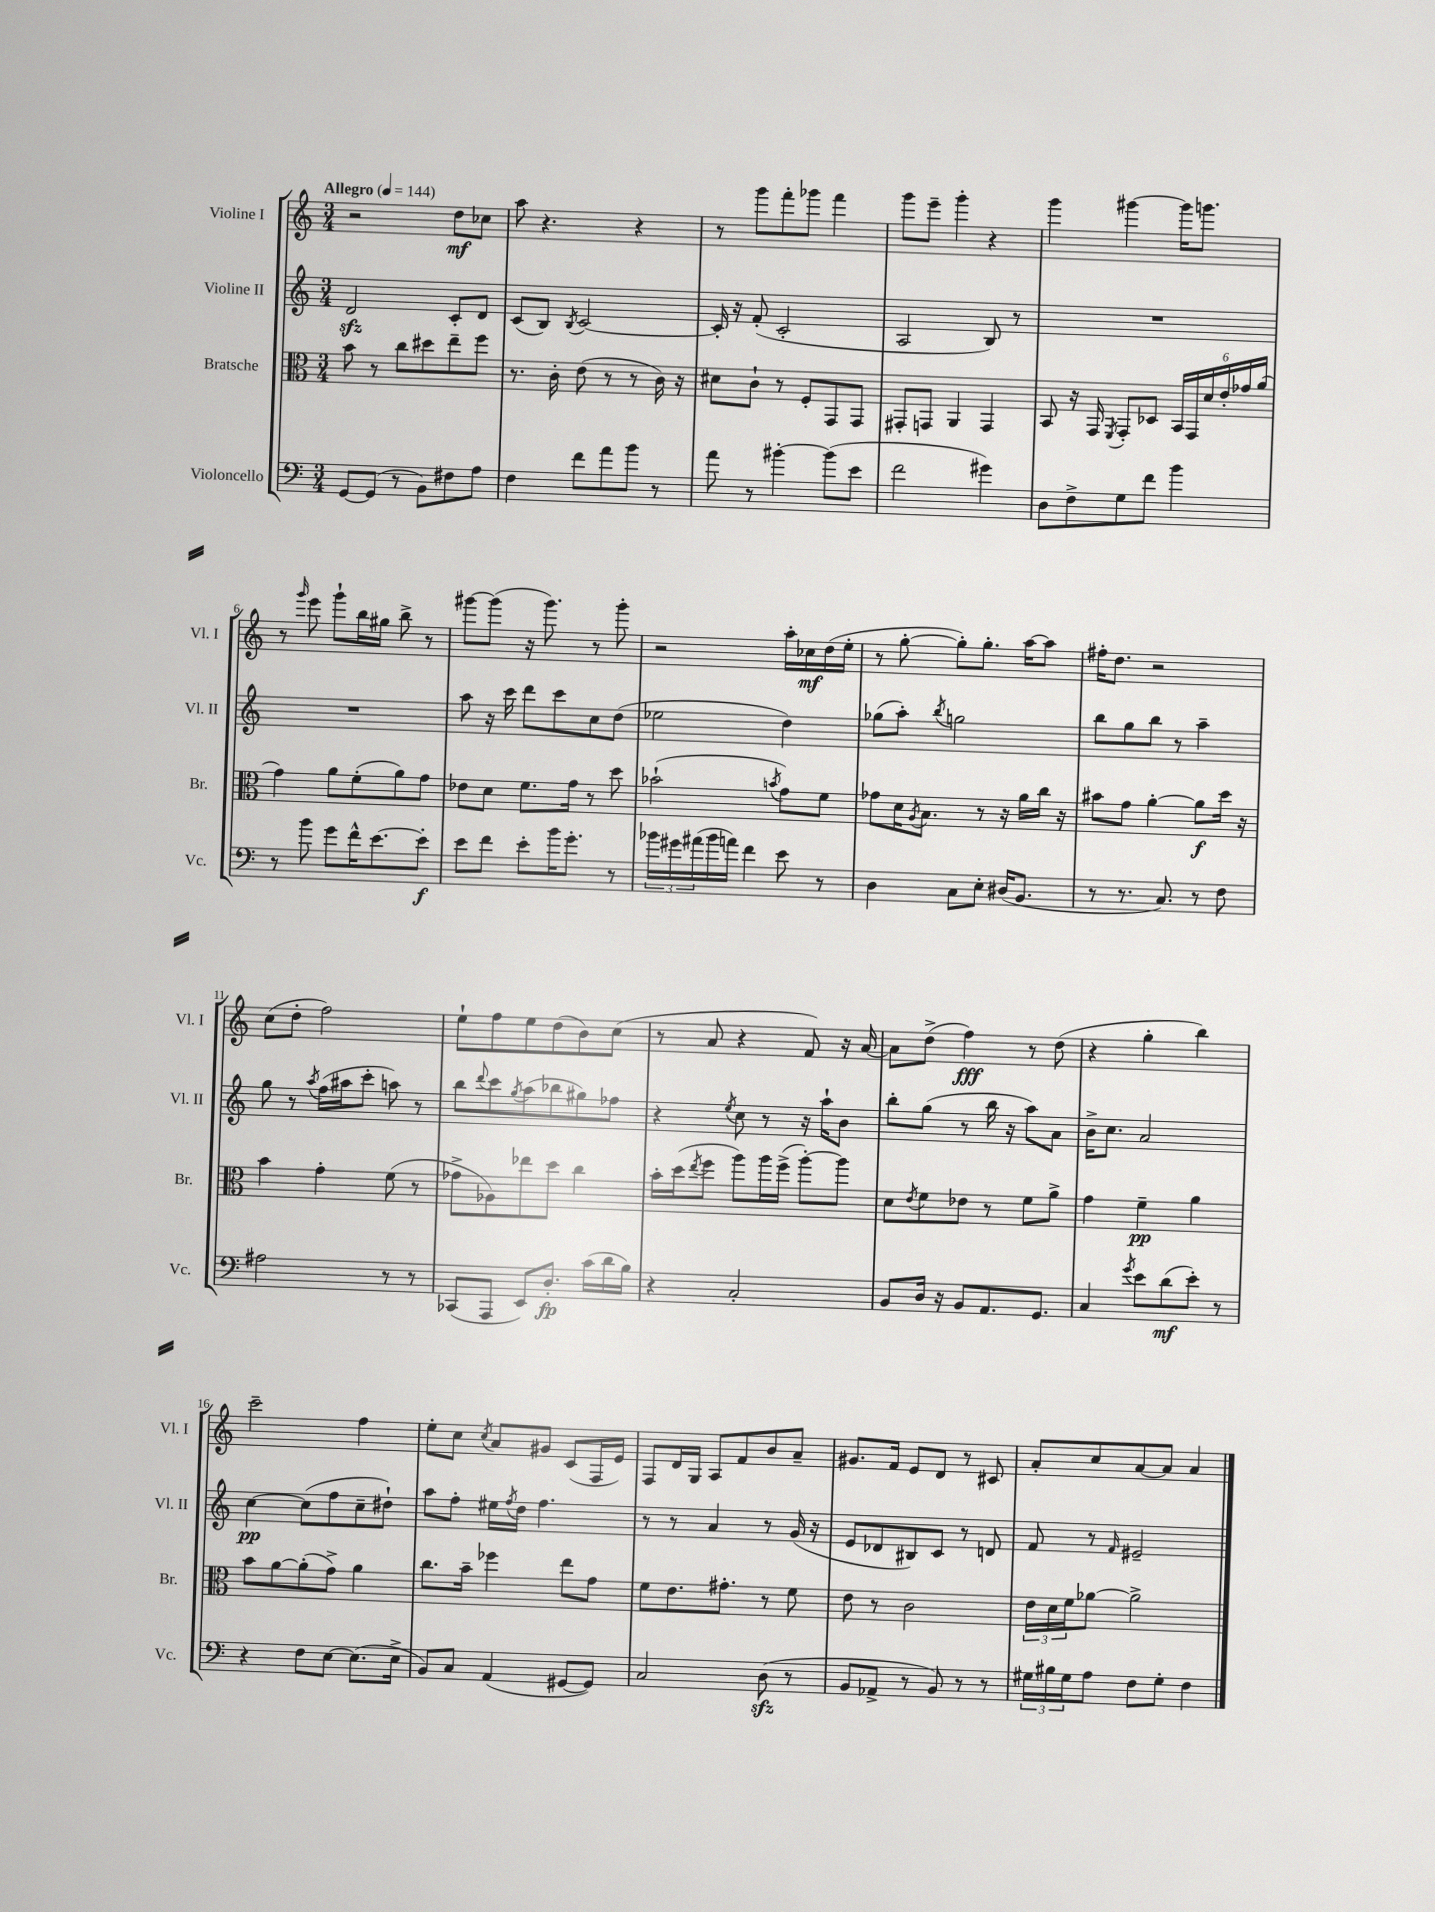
<<
\new StaffGroup <<
\new Staff = "s0" \with { instrumentName = "Violine I" shortInstrumentName = "Vl. I" } {
    \clef treble \key c \major \numericTimeSignature \time 3/4 \tempo "Allegro" 4 = 144
    r2 d''8\mf ces''8 |
    a''8 r4. r4 |
    r8 g'''8 f'''8-. ges'''8 f'''4 |
    g'''8 e'''8-- g'''4-. r4 |
    g'''4 gis'''4~ gis'''16 g'''8. |
    r8 \grace { g'''16 } e'''8 g'''8-! b''16 gis''16 b''8-> r8 |
    gis'''8~ gis'''8( r16 gis'''8.) r8 gis'''8-. |
    r2 a''16-. ces''16\mf d''16( e''16-. |
    r8 g''8~-. g''8-.) g''8.-. a''16~ a''8 |
    fis''16-. d''8. r2 |
    c''8( d''8-. f''2) |
    e''8-! f''8 e''8 d''8( b'8) c''8( |
    r8 a'8 r4 f'8) r16 a'16~ |
    a'8 d''8->( f''4\fff) r8 d''8( |
    r4 g''4-. b''4) |
    c'''2-- f''4 |
    e''8-. c''8 \acciaccatura { c''8 } a'8 gis'8 c'8( f16 e'16) |
    f8 d'16 g16 a8 f'8 b'8 a'8-- |
    gis'8. f'16 e'8 d'8 r8 cis'8 |
    a'8-. c''8 a'8~ a'8 a'4 \bar "|." |
}
\new Staff = "s1" \with { instrumentName = "Violine II" shortInstrumentName = "Vl. II" } {
    \clef treble \key c \major \numericTimeSignature \time 3/4
    d'2\sfz c'8-. d'8 |
    c'8( b8) \acciaccatura { b8 } c'2~ |
    c'16-. r16 f'8-.( c'2-. |
    a2 b8) r8 |
    R2. |
    R2. |
    a''8 r16 c'''16 d'''8 c'''8 c''8 d''8( |
    ees''2 d''4) |
    ges''8( a''8-.) \acciaccatura { b''8 } g''2 |
    b''8 g''8 b''8 r8 a''4-- |
    g''8 r8 \acciaccatura { a''8 } f''16( ais''16 c'''8-. a''8) r8 |
    b''8 \appoggiatura { d'''8 } c'''8 \acciaccatura { g''8 } a''8( bes''8 gis''8) fes''8 |
    r4 \acciaccatura { e''8 } c''8 r8 r16 a''16-! b'8 |
    b''8-. g''8( r8 b''16 r16 a''8) a'8 |
    b'16-> c''8. a'2 |
    c''4~\pp c''8( f''8 c''8-- dis''8-!) |
    a''8 f''8-. eis''16 \acciaccatura { f''8 } d''16 f''4. |
    r8 r8 a'4 r8 g'16( r16 |
    e'8 des'8 bis8) c'8 r8 d'8 |
    f'8 r8 \grace { f'16 } eis'2-- \bar "|." |
}
\new Staff = "s2" \with { instrumentName = "Bratsche" shortInstrumentName = "Br." } {
    \clef alto \key c \major \numericTimeSignature \time 3/4
    b'8 r8 c''8 dis''8 e''8-- f''8 |
    r8. c'16-. e'8( r8 r8 c'16) r16 |
    dis'8 c'8-! r8 f8-. g,8 g,8 |
    gis,8-. g,8 a,4 g,4 |
    b,8 r16 g,16 \acciaccatura { f,8 } g,8-. des8 \tuplet 6/4 { b,16 g,16 d'16 e'16-. ges'16 a'16( } |
    g'4) a'8 f'8-.( a'8) g'8 |
    ees'8 d'8 f'8. g'16 r8 d''8 |
    bes'2-!( \acciaccatura { b'8 } g'8) f'8 |
    ges'8 d'16 \acciaccatura { a8 } b8. r8 r16 a'16 c''16 r16 |
    bis'8 g'8 a'4~-. a'8\f d''16 r16 |
    b'4 g'4-. f'8( r8 |
    ges'8-> aes8) ees''8 d''8 c''4 |
    b'16-. d''16( \acciaccatura { e''8 } f''8 a''8) a''16 f''16->( a''8~-.) a''8 |
    d'8 \acciaccatura { e'8 } f'8 ees'8 r8 f'8 a'8-> |
    g'4 f'4--\pp a'4 |
    b'8 a'8~ a'8-.( g'8->) a'4 |
    c''8. b'16-- fes''4 e''8 g'8 |
    f'8 e'8. gis'8.-. r8 f'8 |
    e'8 r8 c'2 |
    \tuplet 3/2 { e'16 d'16 f'16 } aes'8~ aes'2-> \bar "|." |
}
\new Staff = "s3" \with { instrumentName = "Violoncello" shortInstrumentName = "Vc." } {
    \clef bass \key c \major \numericTimeSignature \time 3/4
    g,8~ g,8( r8 b,8) fis8 a8 |
    f4 f'8 a'8 b'8 r8 |
    a'8 r8 bis'4~-. bis'8( e'8 |
    f'2 gis'4) |
    d8 f8-> g8 f'8 b'4 |
    r8 b'8 g'8 f'16-^ e'8.~ e'8-.\f |
    e'8 f'8 e'8-. b'16 g'8.-. r8 |
    \tuplet 3/2 { bes'16 gis'16 ais'16( } bes'16 a'16) f'4 e'8 r8 |
    d4 c8 e8-. dis16( b,8. |
    r8 r8. c8.) r8 f8 |
    ais2 r8 r8 |
    ces,8( a,,8 e,8) d8.-.\fp c'16( d'16 b16) |
    r4 c2-. |
    b,8 d16 r16 b,8 a,8. g,8. |
    c4 \acciaccatura { g'8 } e'8 d'8\mf( e'8-.) r8 |
    r4 f8 e8~ e8.( e16-> |
    b,8) c8 a,4( gis,8~ gis,8) |
    c2 d8\sfz( r8 |
    b,8 aes,8-> r8 b,8) r8 r8 |
    \tuplet 3/2 { gis16 bis16 gis16 } a8 f8 gis8-. f4 \bar "|." |
}
>>
>>
